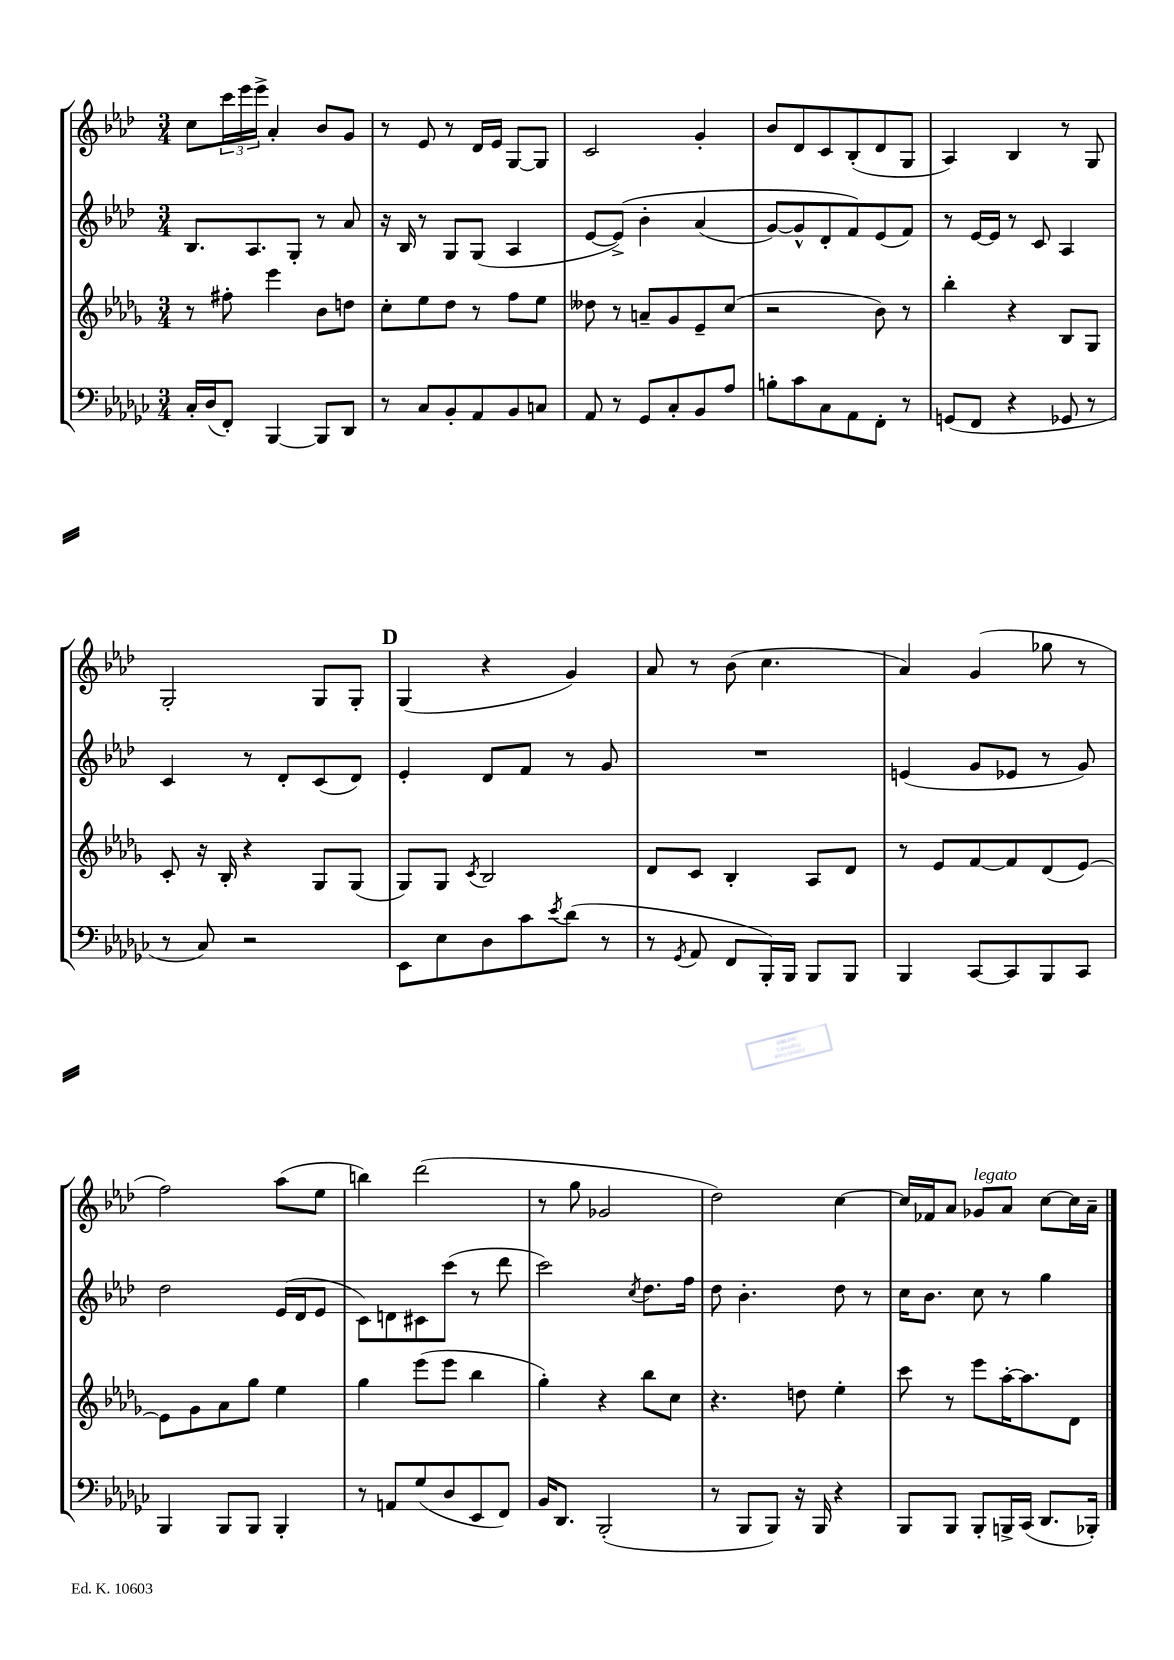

**kern	**kern	**kern	**kern
*staff4	*staff3	*staff2	*staff1
*clefF4	*clefG2	*clefG2	*clefG2
*k[b-e-a-d-g-c-]	*k[b-e-a-d-g-]	*k[b-e-a-d-]	*k[b-e-a-d-]
*M3/4	*M3/4	*M3/4	*M3/4
16C-'	8r	8.B-	8cc
(16D-	.	.	.
8FF')	8ff#'	.	24ccc
.	.	.	24eee-
.	.	8.A-	.
.	.	.	24eee-^
[4BBB-	4eee-	.	4a-'
.	.	8G'	.
8BBB-]	8b-	8r	8b-
8DD-	8dd	8a-	8g
=	=	=	=
8r	8cc'	16r	8r
.	.	16B-	.
8C-	8ee-	8r	8e-
8BB-'	8dd-	8G	8r
8AA-	8r	(8G	16d-
.	.	.	16e-
8BB-	8ff	4A-	[8G
8C	8ee-	.	8G]
=	=	=	=
8AA-	8dd--	[8e-	2c
8r	8r	&(8e-^])	.
8GG-	8a~	4b-'	.
8C-'	8g-	.	.
8BB-	8e-~	(4a-	4g'
8A-	(8cc	.	.
=	=	=	=
8B'	2r	[8g)	8b-
8c-	.	8g^^]	8d-
8C-	.	8d-'	8c
8AA-	.	8f&)	(8B-'
8FF'	8b-)	(8e-	8d-
8r	8r	8f)	8G
=	=	=	=
(8GG	4bb-'	8r	4A-)
8FF	.	[16e-	.
.	.	16e-]	.
4r	4r	8r	4B-
.	.	8c	.
8GG-	8B-	4A-	8r
8r	8G-	.	8G
=	=	=	=
8r	8c'	4c	2G'
8C-)	16r	.	.
.	16B-'	.	.
2r	4r	8r	.
.	.	8d-'	.
.	8G-	(8c	8G
.	(8G-	8d-)	8G'
=	=	=	=
8EE-	8G-)	4e-'	(4G
8E-	8G-	.	.
.	8qc	.	.
8D-	2B-	8d-	4r
8c-	.	8f	.
8qe-	.	.	.
(8d-	.	8r	4g)
8r	.	8g	.
=	=	=	=
8r	8d-	2.r	8a-
8qGG-	.	.	.
8AA-	8c	.	8r
8FF	4B-'	.	(8b-
16BBB-')	.	.	4.cc
16BBB-	.	.	.
8BBB-	8A-	.	.
8BBB-	8d-	.	.
=	=	=	=
4BBB-	8r	(4e	4a-)
.	8e-	.	.
[8CC-	[8f	8g	(4g
8CC-]	8f]	8e-	.
8BBB-	(8d-	8r	8gg-
8CC-	[8e-)	8g)	8r
=	=	=	=
4BBB-	8e-]	2dd-	2ff)
.	8g-	.	.
8BBB-	8a-	.	.
8BBB-	8gg-	.	.
4BBB-'	4ee-	(16e-	(8aa-
.	.	16d-	.
.	.	8e-	8ee-
=	=	=	=
8r	4gg-	8c)	4bb)
8AA	.	8d	.
(8G-	(8eee-	8c#	(2ddd-
8D-	8eee-	(8ccc	.
8EE-	4bb-	8r	.
8FF)	.	8ddd-	.
=	=	=	=
16BB-	4gg-')	2ccc)	8r
8.DD-	.	.	.
.	.	.	8gg
(2BBB-'	4r	.	2g-
.	.	8qcc	.
.	8bb-	8.dd-	.
.	8cc	.	.
.	.	16ff	.
=	=	=	=
8r	4.r	8dd-	2dd-)
8BBB-	.	4.b-'	.
8BBB-)	.	.	.
16r	8dd	.	.
16BBB-	.	.	.
4r	4ee-'	8dd-	[4cc
.	.	8r	.
=	=	=	=
8BBB-	8ccc	16cc	16cc]
.	.	8.b-	16f-
8BBB-	8r	.	8a-
8BBB-'	8eee-	8cc	8g-
16BBB^	[16aa-'	8r	8a-
(16CC-	8.aa-]	.	.
8.DD-	.	4gg	[8cc
.	8d-	.	16cc]
16BBB-')	.	.	16a-~
==	==	==	==
*-	*-	*-	*-
